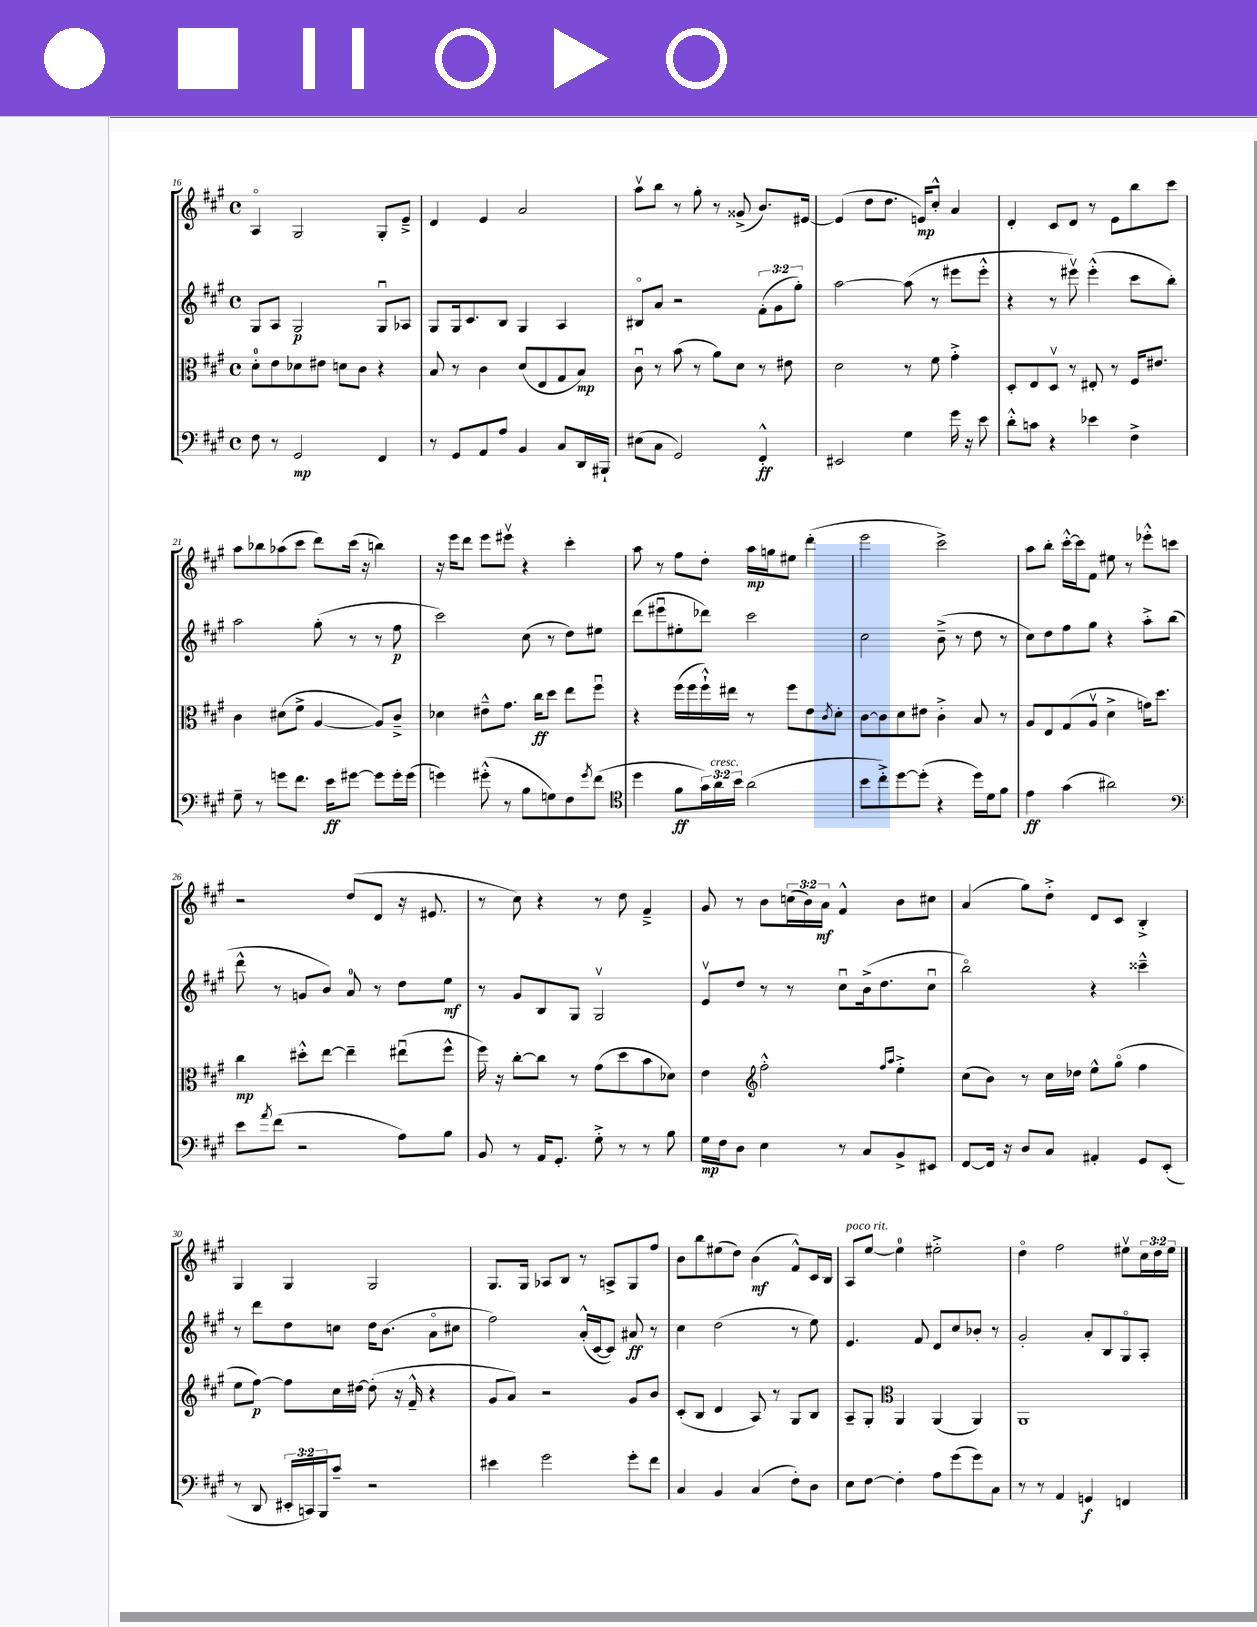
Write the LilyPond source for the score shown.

<<
\new StaffGroup <<
\new Staff = "s0" {
    \clef treble \key a \major \defaultTimeSignature \time 4/4 \override Staff.TupletNumber.text = #tuplet-number::calc-fraction-text
    a4\flageolet gis2 gis8-. e'8---> |
    d'4 e'4 a'2 |
    a''8\upbow b''8 r8 gis''8-. r8 gisis'8->( b'8.) eis'16~ |
    eis'4( d''8 d''8. e'16\mp) cis''8-.-^ a'4 |
    d'4-. cis'8 d'8 r8 e'8 b''8 cis'''8 |
    a''8 bes''8 aes''8( cis'''8 d'''8) cis'''16( r16 b''4) |
    r16 e'''16 d'''8 e'''8 eis'''8\upbow r4 cis'''4-. |
    a''8 r8 fis''8 d''8-. a''16\mp g''16 eis''8 d'''4-.( |
    e'''2 cis'''2->) |
    a''8 b''8-. cis'''16~-.-^ cis'''16 fis'8 eis''8 r8 ees'''8-.-^ c'''8 |
    r2 d''8( d'8 r16 eis'8. |
    r8 cis''8) r4 r8 d''8 fis'4---> |
    gis'8 r8 b'8 \tuplet 3/2 { c''16( b'16) a'16\mf } fis'4-^ b'8 cis''8 |
    a'4( gis''8) d''8-.-> d'8 cis'8 b4-.-> |
    gis4 gis4 gis2 |
    gis8. gis16 aes8 b8 r8 a8-> gis8 fis''8 |
    b'8 b''8 eis''8( d''8) b'4\mf( fis'8-^) cis'16 b16 |
    a8^\markup { \italic "poco rit." } e''8~ e''4-0 eis''2-.-> |
    d''4\flageolet fis''2 eis''8\upbow \tuplet 3/2 { cis''16 d''16 eis''16 } \bar "|." |
}
\new Staff = "s1" {
    \clef treble \key a \major \defaultTimeSignature \time 4/4 \override Staff.TupletNumber.text = #tuplet-number::calc-fraction-text
    gis8 a8 gis2\p gis8\downbow aes8 |
    gis8 gis16 cis'8. b8 gis4 a4 |
    bis8\flageolet a'8 r2 \tuplet 3/2 { fis'8-.( gis'8 gis''8-.) } |
    a''2~ a''8( r8 eis'''8 eis'''8-.-^ |
    r4 r8 eis'''8\upbow) eis'''4-.-^( cis'''8 b''8-.) |
    a''2 gis''8-.( r8 r8 fis''8\p |
    cis'''2) cis''8( r8 d''8) eis''8 |
    d'''8( eis'''8\downbow eis''8-. des'''8) cis'''2 |
    cis''2 b'8--->( r8 d''8 r8 |
    cis''8) d''8 fis''8 gis''8 r4 a''8-.-> b''8( |
    d'''8-^ r8 g'8 b'8) a'8-0 r8 d''8 e''8\mf |
    r8 gis'8 b8 gis8 gis2\upbow |
    e'8\upbow d''8 r8 r8 cis''8\downbow b'16->( d''8. cis''8\downbow |
    b''2\flageolet) r4 cisis'''4---^ |
    r8 d'''8 d''8 c''8 d''16 b'8.( a'8\flageolet cis''8 |
    fis''2) a'16-.-^( cis'16~ cis'8) ais'8\ff r8 |
    cis''4 d''2( r8 e''8) |
    e'4. fis'8 d'8 cis''8 bes'8-. r8 |
    gis'2-. a'8-. b8 gis8\flageolet a8-. \bar "|." |
}
\new Staff = "s2" {
    \clef alto \key a \major \defaultTimeSignature \time 4/4
    d'8-0-. e'8 des'8 eis'8 d'8 cis'8 r4 |
    b8 r8 cis'4 d'8( e8 gis8 b8\mp) |
    cis'8\downbow r8 b'8( r8 a'8) d'8 r8 eis'8 |
    d'2 r8 fis'8 gis'4-.-> |
    d8-. e8 d8\upbow r8 eis8-. r8 fis16 eis'8. |
    cis'4 dis'8( fis'8-> a4~ a8) cis'8---> |
    des'4 eis'8---^ gis'8. cis''16\ff d''8 e''8 fis''8\downbow |
    r4 fis''16( fis''16 fis''16-!-^) eis''16 r8 fis''8 e'8 \acciaccatura { cis'8 } d'8-. |
    cis'8~ cis'8 d'8 eis'8 cis'4-.-> b8 r8 |
    a8 e8 gis8( a8\upbow d'4-> g'16) d''8. |
    cis''4\mp dis''8-.-^ e''8~ e''4-- eis''8\downbow( fis''8-^ |
    fis''16) r16 cis''8~-. cis''8 r8 gis'8( d''8 b'8 des'8) |
    e'4 \clef treble fis''2-.-^ \grace { fis''16 a''16 } e''4-.-> |
    cis''8( b'8) r8 cis''16 des''16 e''8-^ gis''8\flageolet( fis''4 |
    e''8 fis''8~\p) fis''8 cis''16 dis''16~ dis''8-.( r16 fis'16---^ r4 |
    gis'8 a'8) r2 gis'8 b'8 |
    cis'8-.( b8 d'4 a8) r8 gis8 b8 |
    a8-- gis8-. \clef alto a,4 a,4( a,4) |
    a,1 \bar "|." |
}
\new Staff = "s3" {
    \clef bass \key a \major \defaultTimeSignature \time 4/4 \override Staff.TupletNumber.text = #tuplet-number::calc-fraction-text
    fis8 r8 gis,2\mp fis,4 |
    r8 gis,8 a,8 a8 b,4 cis8 d,16 bis,,16-! |
    eis8( cis8 gis,2) fis,4-.-^\ff |
    eis,2 gis4 gis'16 r16 e'8 |
    d'8-.-^ c'8 r4 ees'4 fis4-> |
    gis8-- r8 g'8 fis'8. e'16\ff gis'8~ gis'8 gis'16-. gis'16( |
    g'4) gis'8-.-^( r8 b8 g8) fis8 \acciaccatura { gis'8 } fis'8( |
    \clef tenor d''4 fis'8\ff \tuplet 3/2 { gis'16) a'16^\markup { \italic "cresc." } b'16 } a'2( |
    b'8 cis''8-.->) d''8~ d''8-.( r4 d''16) d'16 fis'8 |
    e'4\ff gis'4( ais'2) |
    \clef bass e'8 \acciaccatura { a'8 } fis'8( r2 a8) b8 |
    b,8 r8 a,16 gis,8.-. gis8-.-> r8 r8 b8 |
    gis16\mp fis16 d8 e4 r8 cis8 b,8-> eis,8 |
    fis,8~ fis,16 r16 d8 cis8 ais,4-. gis,8 e,8-.( |
    r8 d,8 \tuplet 3/2 { eis,16-. c,16) b,,16 } cis'8-- r2 |
    eis'4 gis'2 gis'8-. fis'8 |
    cis4 b,4 cis4( fis8-.) d8 |
    e8 fis8~ fis4-. a8 gis'8( gis'8) cis8 |
    r8 r8 a,4 g,4\f f,4 \bar "|." |
}
>>
>>
\layout { \context { \Score currentBarNumber = #16 } }
